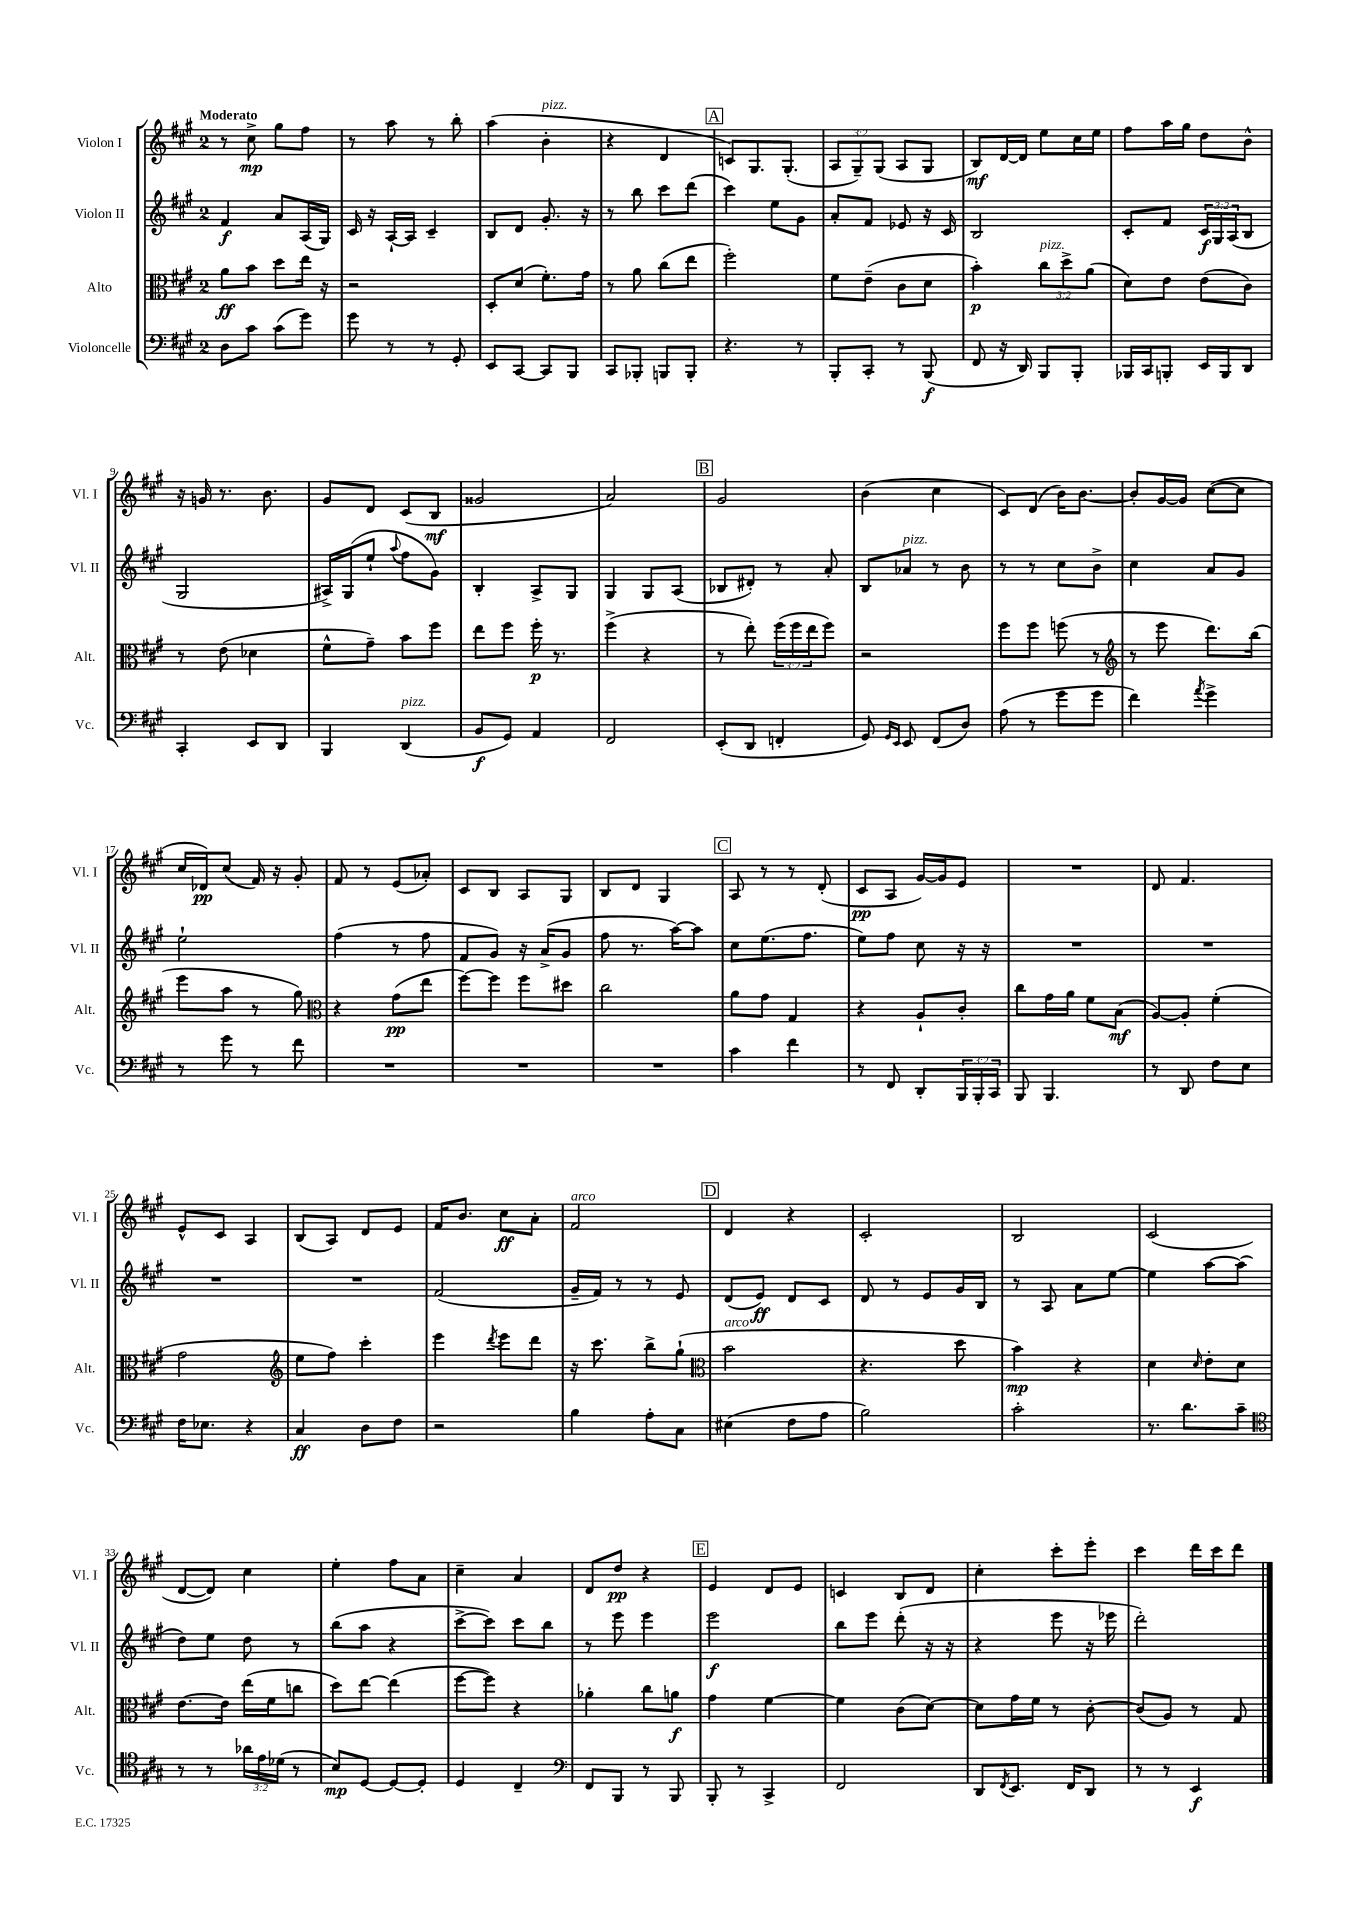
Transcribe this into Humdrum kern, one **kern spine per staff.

**kern	**kern	**kern	**kern
*staff4	*staff3	*staff2	*staff1
*clefF4	*clefC3	*clefG2	*clefG2
*k[f#c#g#]	*k[f#c#g#]	*k[f#c#g#]	*k[f#c#g#]
*M2/4	*M2/4	*M2/4	*M2/4
8D	8a	4f#	8r
8c#	8b	.	8cc#^
(8c#	8dd	8a	8gg#
8g#)	16ee	(16A	8ff#
.	16r	16G#)	.
=	=	=	=
8g#	2r	16c#	8r
.	.	16r	.
8r	.	[16A`	8aa
.	.	16A]	.
8r	.	4c#~	8r
8GG#'	.	.	8bb'
=	=	=	=
8EE	8D'	8B	(4aa
[8CC#	(8d	8d	.
8CC#]	8.f#')	8.g#'	4b'
8BBB	.	.	.
.	16g#	16r	.
=	=	=	=
8CC#	8r	8r	4r
8BBB-'	8a	8bb	.
8BBB	(8cc#	8ccc#	4d
8BBB'	8ee	(8ddd	.
=	=	=	=
4.r	2ff#')	4ccc#)	8c)
.	.	.	8.G#
.	.	8ee	.
.	.	.	(8.G#'
8r	.	8g#	.
=	=	=	=
8BBB'	8f#	8a'	12A
.	.	.	12G#~)
8CC#'	(8e~	8f#	.
.	.	.	(12G#
8r	8c#	8e-	8A
(8BBB	8d	16r	8G#
.	.	16c#	.
=	=	=	=
8FF#	4b')	2B	8B)
16r	.	.	[16d
16DD)	.	.	16d]
8BBB	12cc#	.	8ee
.	12dd^	.	.
8BBB'	.	.	16cc#
.	(12a	.	.
.	.	.	16ee
=	=	=	=
16BBB-	8d)	8c#'	8ff#
16CC#	.	.	.
8BBB'	8e	8f#	16aa
.	.	.	16gg#
16EE	(8e	24c#	8dd
.	.	24G#	.
16BBB	.	.	.
.	.	(24A	.
8DD	8c#)	8B	8b^^
=	=	=	=
4CC#'	8r	2G#	16r
.	.	.	16g
.	(8e	.	8.r
8EE	4d-	.	.
.	.	.	8.b
8DD	.	.	.
=	=	=	=
4BBB	8f#^^	16A#^)	8g#
.	.	(16G#	.
.	8g#~)	8ee`	8d
.	.	8qqaa	.
(4DD	8b	8ff#	(8c#
.	8ff#	8g#)	8B
=	=	=	=
8BB	8ee	4B'	2g##
8GG#)	8ff#	.	.
4AA	16ff#'	8A^	.
.	8.r	.	.
.	.	8G#	.
=	=	=	=
2FF#	(4ff#^	4G#	2a)
.	4r	8G#	.
.	.	(8A	.
=	=	=	=
(8EE'	8r	8B-	2g#
8DD	8ee')	8d#')	.
4FF'	(24ff#	8r	.
.	24ff#	.	.
.	24ee	.	.
.	8ff#)	8a'	.
=	=	=	=
8GG#)	2r	8B	(4b
16qqGG#	.	.	.
16qqEE	.	.	.
8EE	.	8a-	.
(8FF#	.	8r	4cc#
8D)	.	8b	.
=	=	=	=
(8A	8ff#	8r	8c#)
8r	8ff#	8r	(8d
8g#	(8ff	8cc#	16b)
.	.	.	[8.b
8g#	8r	8b^	.
=	=	=	=
*	*clefG2	*	*
4f#)	8r	4cc#	8b']
.	8eee	.	[16g#
.	.	.	16g#]
8qa	.	.	.
4g#^	8.ddd)	8a	([8cc#
.	.	8g#	8cc#]
.	(16bb	.	.
=	=	=	=
8r	8eee	2ee`	16cc#
.	.	.	16d-)
8g#	8aa	.	(8cc#
8r	8r	.	16f#)
.	.	.	16r
8f#	8gg#)	.	8g#'
=	=	=	=
*	*clefC3	*	*
2r	4r	(4ff#	8f#
.	.	.	8r
.	(8g#	8r	(8e
.	8ee	8ff#	8a-')
=	=	=	=
2r	[8ff#)	8f#	8c#
.	8ff#]	8g#)	8B
.	8ff#	16r	8A
.	.	(16a^	.
.	8dd#	8g#	8G#
=	=	=	=
2r	2cc#	8ff#	8B
.	.	8.r	8d
.	.	.	4G#
.	.	[16aa)	.
.	.	8aa]	.
=	=	=	=
4c#	8a	8cc#	8A
.	8g#	(8.ee	8r
4f#	4G#	.	8r
.	.	8.ff#	.
.	.	.	(8d'
=	=	=	=
8r	4r	8ee)	8c#
8FF#	.	8ff#	8A
8DD'	8A`	8cc#	[16g#)
.	.	.	16g#]
24BBB	8c#'	16r	8e
24BBB'	.	.	.
.	.	16r	.
24CC#	.	.	.
=	=	=	=
8BBB	8cc#	2r	2r
4.BBB	16g#	.	.
.	16a	.	.
.	8f#	.	.
.	(8B	.	.
=	=	=	=
8r	[8A)	2r	8d
8DD	8A']	.	4.f#
8F#	(4f#'	.	.
8E	.	.	.
=	=	=	=
16F#	2g#	2r	8e^^
8.E-	.	.	.
.	.	.	8c#
4r	.	.	4A
=	=	=	=
*	*clefG2	*	*
4C#	8ee	2r	(8B
.	8ff#)	.	8A)
8D	4ccc#'	.	8d
8F#	.	.	8e
=	=	=	=
2r	4eee	(2f#	16f#
.	.	.	8.b
.	8qddd	.	.
.	8eee	.	8cc#
.	8ddd	.	8a'
=	=	=	=
4B	16r	16g#~	2f#
.	8.ccc#	16f#)	.
.	.	8r	.
8A'	8bb^	8r	.
8C#	(8gg#`	8e	.
=	=	=	=
*	*clefC3	*	*
(4E#	2b	(8d	4d
.	.	8e)	.
8F#	.	8d	4r
8A	.	8c#	.
=	=	=	=
2B)	4.r	8d	2c#'
.	.	8r	.
.	.	8e	.
.	8dd	16g#	.
.	.	16B	.
=	=	=	=
2c#'	4b)	8r	2B
.	.	8A	.
.	4r	8a	.
.	.	[8ee	.
=	=	=	=
8.r	4d	4ee]	(2c#
8.d	.	.	.
.	16qqd	.	.
.	8e'	[8aa	.
8c#~	8d	(8aa]	.
=	=	=	=
*clefC4	*	*	*
8r	[8.e	8dd)	[8d
8r	.	8ee	8d])
.	16e]	.	.
24a-	(16ee	8dd	4cc#
24e	.	.	.
.	16f#	.	.
(24d-	.	.	.
8r	8cc	8r	.
=	=	=	=
8B)	8dd)	(8bb	4ee'
[8D	[8ee	8aa	.
8D_	(4ee]	4r	8ff#
8D']	.	.	8a
=	=	=	=
4D	[8ff#	[8ccc#^	4cc#~
.	8ff#])	8ccc#])	.
4C#~	4r	8ccc#	4a
.	.	8bb	.
=	=	=	=
*clefF4	*	*	*
8FF#	4a-'	8r	8d
8BBB	.	8eee	8dd
8r	8cc#	4eee	4r
8BBB	8a	.	.
=	=	=	=
8BBB'	4g#	2eee	4e
8r	.	.	.
4CC#^	[4f#	.	8d
.	.	.	8e
=	=	=	=
2FF#	4f#]	8bb	4c
.	.	8eee	.
.	(8c#	(8ddd'	8B
.	[8d)	16r	8d
.	.	16r	.
=	=	=	=
8DD	8d]	4r	4cc#'
8qFF#	.	.	.
8.EE	16g#	.	.
.	16f#	.	.
.	8r	8eee	8ccc#'
16FF#	.	.	.
8DD	[8c#'	16r	8eee'
.	.	16eee-	.
=	=	=	=
8r	(8c#]	2ddd')	4ccc#
8r	8A)	.	.
4EE	8r	.	16ddd
.	.	.	16ccc#
.	8G#	.	8ddd
==	==	==	==
*-	*-	*-	*-
